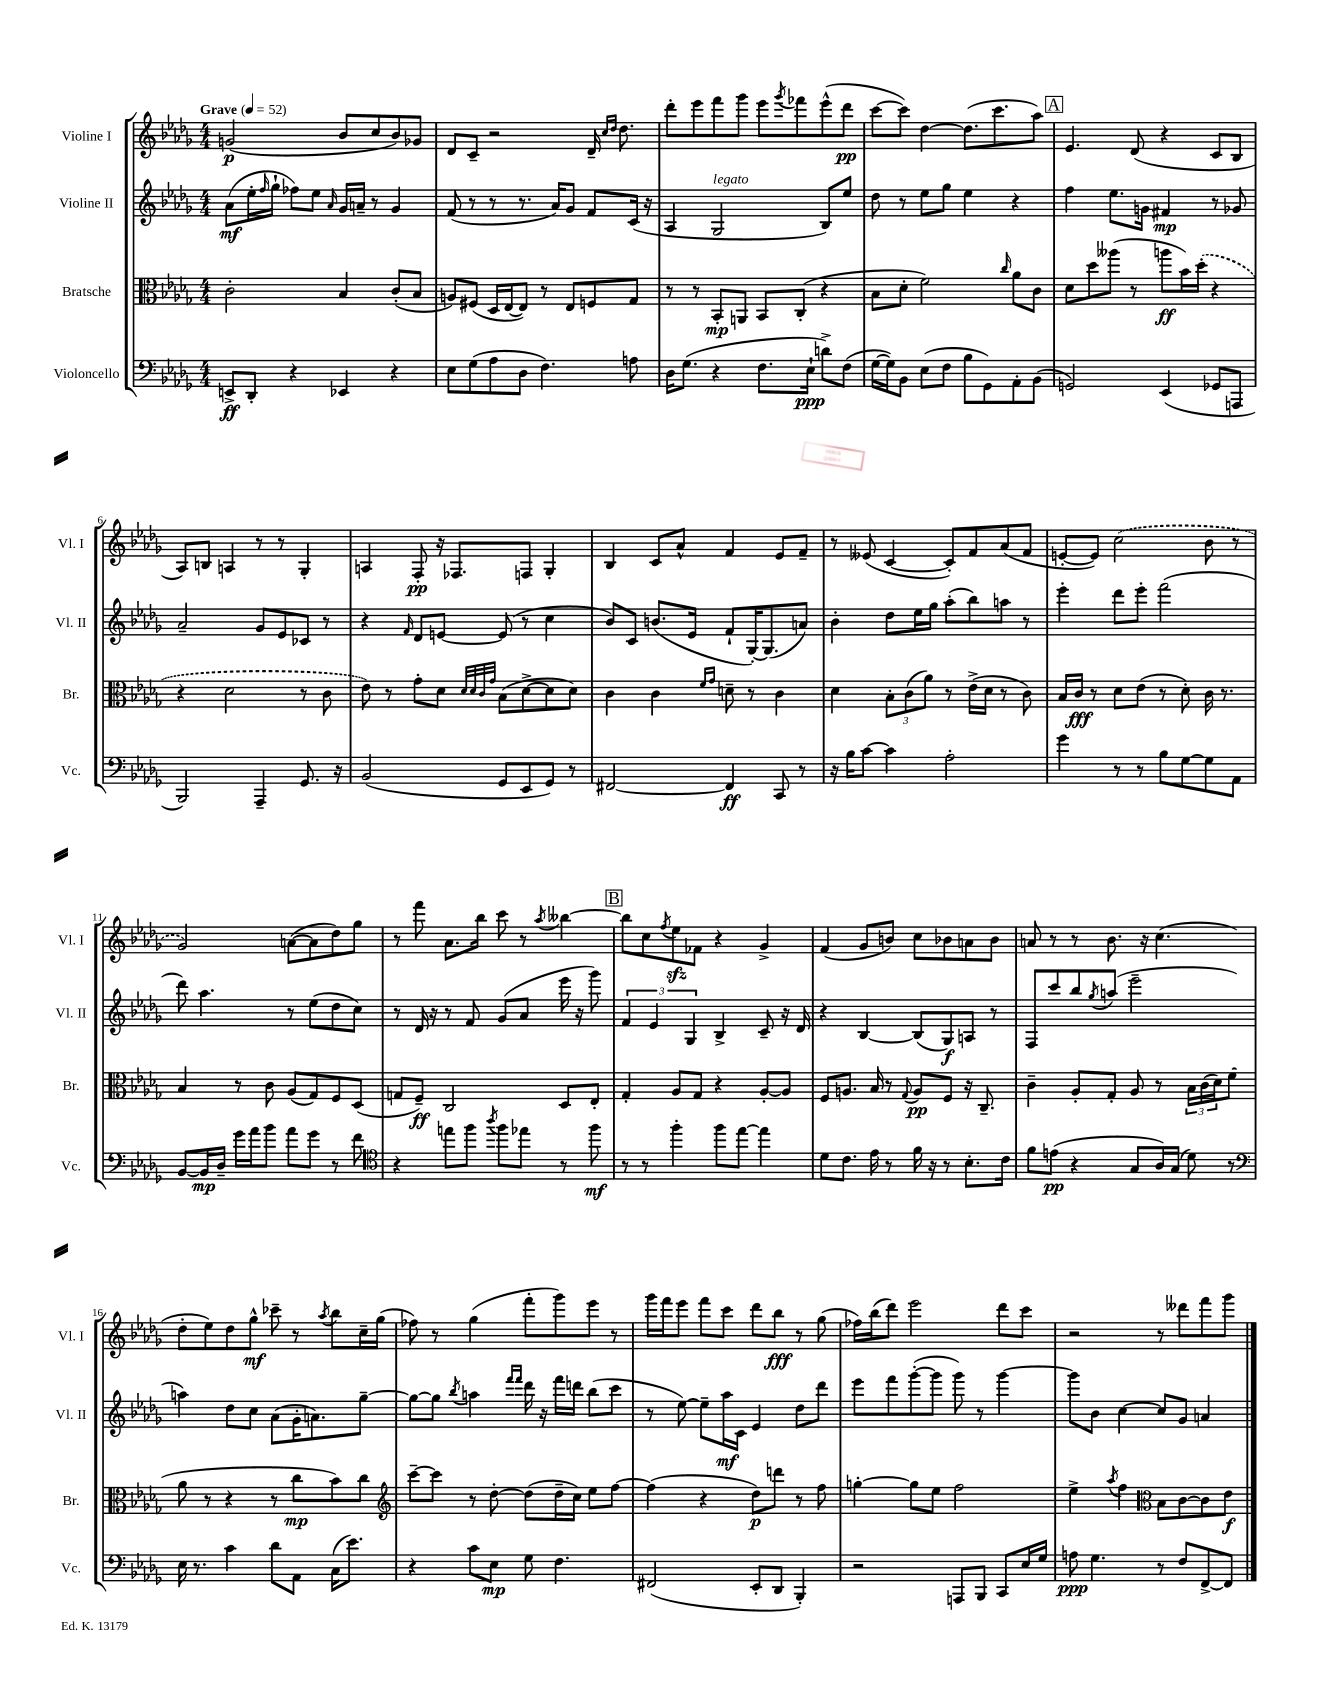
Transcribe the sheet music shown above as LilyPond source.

<<
\new StaffGroup <<
\new Staff = "s0" \with { instrumentName = "Violine I" shortInstrumentName = "Vl. I" } {
    \clef treble \key des \major \numericTimeSignature \time 4/4 \tempo "Grave" 4 = 52
    g'2\p( bes'8 c''8 bes'8) ges'8 |
    des'8 c'8-- r2 des'16-- \grace { c''16 des''16 } des''8. |
    des'''8-. ees'''8 f'''8 ges'''8 ees'''8 \acciaccatura { ges'''8 } fes'''8 ees'''8-^( des'''8\pp |
    c'''8~ c'''8) des''4~ des''8.( c'''8. aes''8) |
    \mark \markup { \box "A" } ees'4. des'8( r4 c'8 bes8 |
    aes8) b8 a4 r8 r8 ges4-. |
    a4 f8-.\pp r16 fes8. f8 ges4-. |
    bes4 c'8 aes'8-^ f'4 ees'8 f'8-- |
    r8 eeses'8( c'4~ c'8-.) f'8 aes'8( f'8 |
    e'8~-. e'8) \once \slurDashed c''2( bes'8 r8 |
    ges'2) a'8~( a'8 des''8) ges''8 |
    r8 f'''8 aes'8. bes''16 c'''8 r8 \acciaccatura { aes''8 } beses''4~ |
    \mark \markup { \box "B" } beses''8 c''8 \acciaccatura { f''8 } ees''8\sfz fes'8 r4 ges'4-> |
    f'4( ges'8 b'8) c''8 bes'8 a'8 bes'8 |
    a'8 r8 r8 bes'8. r16 c''4.( |
    des''8-. ees''8) des''8 ges''8-^\mf ces'''8-- r8 \acciaccatura { aes''8 } bes''8 c''16-- ges''16( |
    fes''8) r8 ges''4( f'''8-. ges'''8) ees'''8 r8 |
    ges'''16 f'''16 ees'''8 f'''8 c'''8 des'''8 bes''8\fff r8 ges''8( |
    fes''16) bes''16( des'''8) ees'''2 des'''8 c'''8 |
    r2 r8 deses'''8 f'''8 ges'''8 \bar "|." |
}
\new Staff = "s1" \with { instrumentName = "Violine II" shortInstrumentName = "Vl. II" } {
    \clef treble \key des \major \numericTimeSignature \time 4/4
    aes'8\mf( ees''16-. \grace { f''16 } ges''16-! fes''8) ees''8 \grace { aes'16 } ges'16 a'16-- r8 ges'4 |
    f'8( r8 r8 r8. aes'16) ges'8 f'8 c'16( r16 |
    aes4 ges2^\markup { \italic "legato" } bes8) ees''8 |
    des''8 r8 ees''8 ges''8 ees''4 r4 |
    \mark \markup { \box "A" } f''4 ees''8. g'16 fis'4\mp r8 ges'8 |
    aes'2-- ges'8 ees'8 ces'8 r8 |
    r4 \grace { f'16 } des'8 e'8~ e'8( r8 c''4 |
    bes'8) c'8 b'8.( ees'16 f'8-! ges16~-.) ges8.( a'8) |
    bes'4-. des''8 ees''16 ges''16 aes''8-.( bes''8) a''8 r8 |
    ees'''4-. des'''8 ees'''8-. f'''2( |
    des'''8) aes''4. r8 ees''8( des''8 c''8) |
    r8 des'16 r16 r8 f'8 ges'8( aes'8 ees'''16 r16 ges'''8) |
    \mark \markup { \box "B" } \tuplet 3/2 { f'4 ees'4 ges4 } bes4-> c'8-- r16 des'16 |
    r4 bes4~ bes8( ges8\f) a8 r8 |
    f8 c'''8 bes''8 \acciaccatura { ges''8 } a''8( ees'''2-- |
    a''4) des''8 c''8 aes'8( ges'16-. a'8.) ges''8~-- |
    ges''8~ ges''8 \acciaccatura { bes''8 } a''4 \grace { f'''16 f'''16 } des'''16 r16 f'''16 d'''16 bes''8( c'''8 |
    r8 ees''8~) ees''8-- aes''16\mf c'16 ees'4 des''8 des'''8 |
    ees'''8 f'''8 ges'''8~-.( ges'''8 ges'''8) r8 ges'''4~ |
    ges'''8 bes'8 c''4~ c''8 ges'8 a'4 \bar "|." |
}
\new Staff = "s2" \with { instrumentName = "Bratsche" shortInstrumentName = "Br." } {
    \clef alto \key des \major \numericTimeSignature \time 4/4
    c'2-. bes4 c'8-.( bes8 |
    a8) fis8( des16 ees16~ ees8) r8 ees8 f8 ges8 |
    r8 r8 bes,8-.\mp a,8 bes,8 c8-.( r4 |
    bes8 des'8-. f'2) \grace { c''16 } aes'8 c'8 |
    \mark \markup { \box "A" } des'8 des''8 aeses''8( r8 a''8\ff bes'16) \once \slurDashed des''16-.( r4 |
    r4 des'2 r8 c'8 |
    ees'8) r8 ges'8-. des'8 \grace { des'32 des'32 c'32 ges'32 } bes8( des'8~-> des'8 des'8) |
    c'4 c'4 \grace { f'16 ges'16 } d'8-- r8 c'4 |
    des'4 \tuplet 3/2 { bes8-. c'8( aes'8) } r8 ees'16->( des'16 r8 c'8) |
    bes16 c'16\fff r8 des'8 ees'8( r8 des'8-.) c'16 r8. |
    bes4 r8 c'8 aes8( ges8) f8 des8( |
    g8 f8--\ff) c2 des8 ees8-. |
    \mark \markup { \box "B" } ges4-. aes8 ges8 r4 aes8~-. aes8 |
    f8 a8. bes16 r8 \appoggiatura { ges8 } a8\pp f8 r16 c8.-- |
    c'4-- aes8-. ges8-. aes8 r8 \tuplet 3/2 { bes16 c'16( des'16) } f'8( |
    aes'8 r8 r4 r8 c''8\mp bes'8) c''8 |
    \clef treble c'''8~-- c'''8 r8 des''8~-. des''8( des''16-- c''16) ees''8 f''8~ |
    f''4( r4 des''8\p) d'''8 r8 f''8 |
    g''4~-. g''8 ees''8 f''2 |
    ees''4-> \acciaccatura { aes''8 } f''4 \clef alto bes8 c'8~ c'8 ees'8\f \bar "|." |
}
\new Staff = "s3" \with { instrumentName = "Violoncello" shortInstrumentName = "Vc." } {
    \clef bass \key des \major \numericTimeSignature \time 4/4
    e,8->\ff des,8-. r4 ees,4 r4 |
    ees8 ges8( aes8 des8 f4.) a8 |
    des16 ges8.( r4 f8. ees16-!\ppp d'8->) f8( |
    ges16~ ges16) bes,8 ees8( f8 bes8 ges,8) aes,8-. bes,8( |
    \mark \markup { \box "A" } g,2) ees,4( ges,8 a,,8 |
    bes,,2) aes,,4-- ges,8. r16 |
    bes,2( ges,8 ees,8 ges,8) r8 |
    fis,2~ fis,4\ff c,8 r8 |
    r16 bes16 c'8~ c'4 aes2-. |
    ges'4 r8 r8 bes8 ges8~ ges8 aes,8 |
    bes,8~ bes,16\mp des16-- ges'16 aes'16 bes'8 aes'8 ges'8 r8 f'8 |
    \clef tenor r4 e''8 f''8 \acciaccatura { aes''8 } f''8 ees''8 r8 f''8\mf |
    \mark \markup { \box "B" } r8 r8 f''4-. f''8 ees''8~ ees''4 |
    des'8 c'8. ees'16 r8 f'16 r16 r8 bes8.-. c'16 |
    f'8 e'8\pp( r4 ges8 aes16) ges16( des'8) r8 |
    \clef bass ees16 r8. c'4 des'8 aes,8 c16( ees'8.) |
    r4 c'8 ees8\mp ges8 f4. |
    fis,2( ees,8-. des,8 bes,,4-.) |
    r2 a,,8 bes,,8 c,8 ees16 ges16 |
    a8\ppp ges4. r8 f8 f,8~-> f,8 \bar "|." |
}
>>
>>
